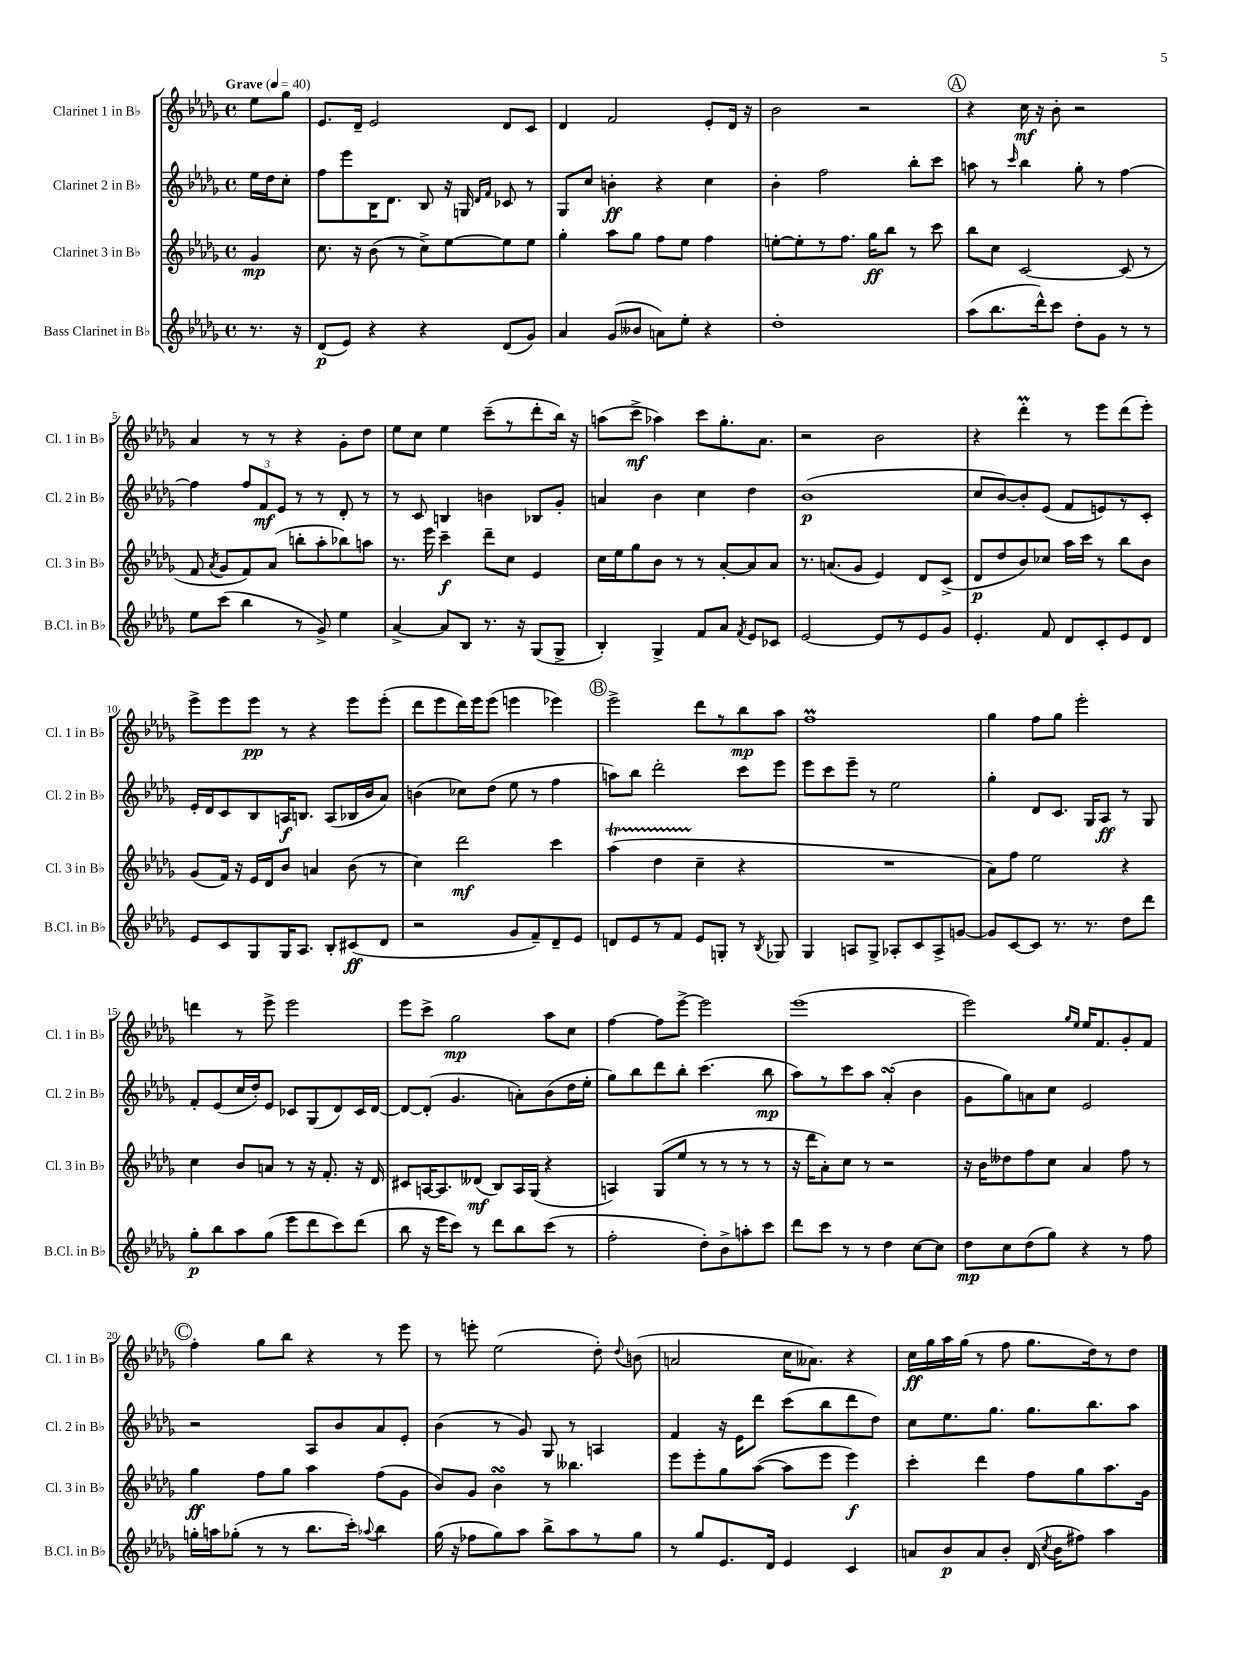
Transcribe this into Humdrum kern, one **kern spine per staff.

**kern	**dynam	**kern	**dynam	**kern	**dynam	**kern	**dynam
*part4	*part4	*part3	*part3	*part2	*part2	*part1	*part1
*staff4	*staff4	*staff3	*staff3	*staff2	*staff2	*staff1	*staff1
*I"Bass Clarinet in B♭	*	*I"Clarinet 3 in B♭	*	*I"Clarinet 2 in B♭	*	*I"Clarinet 1 in B♭	*
*I'B.Cl. in B♭	*	*I'Cl. 3 in B♭	*	*I'Cl. 2 in B♭	*	*I'Cl. 1 in B♭	*
*clefG2	*	*clefG2	*	*clefG2	*	*clefG2	*
*k[b-e-a-d-g-]	*	*k[b-e-a-d-g-]	*	*k[b-e-a-d-g-]	*	*k[b-e-a-d-g-]	*
*M4/4	*	*M4/4	*	*M4/4	*	*M4/4	*
*met(c)	*	*met(c)	*	*met(c)	*	*met(c)	*
*MM40	*	*MM40	*	*MM40	*	*MM40	*
=	=	=	=	=	=	=	=
!	!	!	!	!	!	!LO:TX:a:B:t=Grave	!
8.r	.	4g-/	mp	16ee-\LL	.	8ee-\L	.
.	.	.	.	16dd-\J	.	.	.
.	.	.	.	8cc'\J	.	8gg-\J	.
16r	.	.	.	.	.	.	.
=1	=1	=1	=1	=1	=1	=1	=1
(8d-/L	p	8.cc\	.	8ff\L	.	8.e-/L	.
8e-/J)	.	.	.	8eee-\	.	.	.
.	.	16r	.	.	.	16d-~/Jk	.
4r	.	(8b-\	.	16B-\K	.	2e-/	.
.	.	.	.	8.d-\J	.	.	.
.	.	8r	.	.	.	.	.
4r	.	8cc^\L)	.	8B-/	.	.	.
.	.	[8ee-\	.	16r	.	.	.
.	.	.	.	16Gn/	.	.	.
.	.	.	.	16qqd-/LL	.	.	.
.	.	.	.	16qqf/JJ	.	.	.
(8d-/L	.	8ee-\]	.	8c-X/	.	8d-/L	.
8g-/J)	.	8ee-\J	.	8r	.	8c/J	.
=2	=2	=2	=2	=2	=2	=2	=2
4a-/	.	4gg-'\	.	8G-/L	.	4d-/	.
.	.	.	.	8cc/J	.	.	.
(8g-/L	.	8aa-\L	.	4bn'\	ff	2f/	.
8b--X/J	.	8gg-\J	.	.	.	.	.
8an\L)	.	8ff\L	.	4r	.	.	.
8ee-'\J	.	8ee-\J	.	.	.	.	.
4r	.	4ff\	.	4cc\	.	8e-'/L	.
.	.	.	.	.	.	16d-/Jk	.
.	.	.	.	.	.	16r	.
=3	=3	=3	=3	=3	=3	=3	=3
1dd-'	.	[8een'\L	.	4b-'\	.	2b-\	.
.	.	8ee'\]	.	.	.	.	.
.	.	8r	.	2ff\	.	.	.
.	.	8.ff\J	.	.	.	.	.
.	.	.	.	.	.	2r	.
.	.	16gg-\KL	ff	.	.	.	.
.	.	8bb-\J	.	.	.	.	.
.	.	8r	.	8bb-'\L	.	.	.
.	.	8ccc\	.	8ccc\J	.	.	.
!!LO:REH:place=s1:t=A
=4	=4	=4	=4	=4	=4	=4	=4
(8aa-\L	.	8bb-\L	.	8aan\	.	4r	.
8.bb-\	.	8cc\J	.	8r	.	.	.
.	.	.	.	16qqccc/	.	.	.
.	.	[2c/	.	4bb-\	.	16cc\	mf
16ddd-^^\k)	.	.	.	.	.	16r	.
8ccc\J	.	.	.	.	.	8b-'\	.
8dd-'\L	.	.	.	8gg-'\	.	2r	.
8g-\J	.	.	.	8r	.	.	.
8r	.	(8c/]	.	[4ff\	.	.	.
8r	.	8r	.	.	.	.	.
!!LO:LB:g=z
=5	=5	=5	=5	=5	=5	=5	=5
8ee-\L	.	8f/	.	4ff\]	.	4a-/	.
.	.	8qa-/	.	.	.	.	.
(8ccc\J	.	8g-/L	.	.	.	.	.
4bb-\	.	8f/)	.	12ff/L	.	8r	.
.	.	.	.	12f/	mf	.	.
.	.	(8a-/J	.	.	.	8r	.
.	.	.	.	12e-/J	.	.	.
8r	.	8bbn'\L	.	8r	.	4r	.
8g-^/)	.	8aa-'\	.	8r	.	.	.
4ee-\	.	8bb-X\)	.	8d-'/	.	8g-'\L	.
.	.	8aan\J	.	8r	.	8dd-\J	.
=6	=6	=6	=6	=6	=6	=6	=6
[4a-^/	.	8.r	.	8r	.	8ee-\L	.
.	.	.	.	8c/	.	8cc\J	.
.	.	16eee-\	.	.	.	.	.
8a-/L]	.	4ccc~\	f	4Bn/	.	4ee-\	.
8B-/J	.	.	.	.	.	.	.
8.r	.	8ddd-~\L	.	4bn\	.	(8ccc~\L	.
.	.	8cc\J	.	.	.	8r	.
16r	.	.	.	.	.	.	.
(8G-/L	.	4e-/	.	8B-X/L	.	8ddd-'\	.
8G-^/J	.	.	.	8g-'/J	.	16bb-\Jk)	.
.	.	.	.	.	.	16r	.
=7	=7	=7	=7	=7	=7	=7	=7
4B-'/)	.	16cc\LL	.	4an/	.	(8aan\L	.
.	.	16ee-\J	.	.	.	.	.
.	.	8gg-\	.	.	.	8ccc^\J	mf
4G-^/	.	8b-\J	.	4b-\	.	4aa-X\)	.
.	.	8r	.	.	.	.	.
8f/L	.	8r	.	4cc\	.	8ccc\L	.
8a-/J	.	[8a-'/L	.	.	.	8.gg-'\	.
8qf/	.	.	.	.	.	.	.
8e-/L	.	8a-/]	.	4dd-\	.	.	.
.	.	.	.	.	.	8.a-\J	.
8c-X/J	.	8a-/J	.	.	.	.	.
=8	=8	=8	=8	=8	=8	=8	=8
[2e-/	.	8.r	.	(1b-	p	2r	.
.	.	(8.an/L	.	.	.	.	.
.	.	8g-/J	.	.	.	.	.
8e-/L]	.	4e-/)	.	.	.	2b-\	.
8r	.	.	.	.	.	.	.
8e-/	.	8d-/L	.	.	.	.	.
8g-/J	.	(8c^/J	.	.	.	.	.
=9	=9	=9	=9	=9	=9	=9	=9
4.e-'/	.	8d-/L	p	8cc/L	.	4r	.
.	.	8dd-/	.	[8b-/)	.	.	.
.	.	8b-/)	.	8b-'/]	.	4ddd-M'\	.
8f/	.	8cc-X/J	.	(8e-/J	.	.	.
8d-/L	.	16aa-\LL	.	8f/L	.	8r	.
.	.	16ccc\JJ	.	.	.	.	.
8c'/	.	8r	.	8en/)	.	8eee-\L	.
8e-/	.	8bb-\L	.	8r	.	(8ddd-\	.
8d-/J	.	8b-\J	.	8c'/J	.	8eee-'\J)	.
!!LO:LB:g=z
=10	=10	=10	=10	=10	=10	=10	=10
8e-/L	.	(8g-/L	.	16e-'/LL	.	8eee-^\L	.
.	.	.	.	16d-/J	.	.	.
8c/	.	16f/Jk)	.	8c/	.	8eee-\	.
.	.	16r	.	.	.	.	.
8G-/	.	16e-/LL	.	8B-/	.	8eee-\J	pp
.	.	16d-/J	.	.	.	.	.
16G-/K	.	8b-/J	.	16An/K	f	8r	.
8.A-/J	.	.	.	8.Bn/J	.	.	.
.	.	4an/	.	.	.	4r	.
8B-'/L	.	.	.	(8A/L	.	.	.
(8c#X/	ff	(8b-\	.	16B-X/L	.	8eee-\L	.
.	.	.	.	16b-/J	.	.	.
8d-/J	.	8r	.	8a-/J)	.	(8eee-'\J	.
=11	=11	=11	=11	=11	=11	=11	=11
2r	.	4cc\)	.	(4bn\	.	8ddd-\L	.
.	.	.	.	.	.	8eee-\	.
.	.	2ddd-\	mf	8cc-X\L)	.	16ddd-\L)	.
.	.	.	.	.	.	16eee-\J	.
.	.	.	.	(8dd-\J	.	(8eee-\J	.
8g-/L	.	.	.	8ee-\	.	4eeen\	.
8f~/)	.	.	.	8r	.	.	.
8d-~/	.	4ccc\	.	4ff\	.	4eee-X\)	.
8e-/J	.	.	.	.	.	.	.
!!LO:REH:place=s1:t=B
=12	=12	=12	=12	=12	=12	=12	=12
8dn/L	.	(4aa-T\	.	8aan\L)	.	2eee-^\	.
8e-/	.	.	.	8bb-\J	.	.	.
8r	.	4dd-TTT\	.	2ddd-'\	.	.	.
8f/J	.	.	.	.	.	.	.
8e-/L	.	4cc~\	.	.	.	8ddd-\L	.
8Gn'/J	.	.	.	.	.	8r	.
8r	.	4r	.	8ccc\L	.	8bb-\	mp
8qB-/	.	.	.	.	.	.	.
8G-X/	.	.	.	8eee-\J	.	8aa-\J	.
=13	=13	=13	=13	=13	=13	=13	=13
4G-/	.	1r	.	8eee-\L	.	1ffm	.
.	.	.	.	8ccc\	.	.	.
8An/L	.	.	.	8eee-~\J	.	.	.
8G-^/J	.	.	.	8r	.	.	.
8A-X'/L	.	.	.	2ee-\	.	.	.
8c/	.	.	.	.	.	.	.
8A-^/	.	.	.	.	.	.	.
[8gn/J	.	.	.	.	.	.	.
=14	=14	=14	=14	=14	=14	=14	=14
8g/L]	.	8a-\L)	.	4gg-'\	.	4gg-\	.
[8c/	.	8ff\J	.	.	.	.	.
8c/J]	.	2ee-\	.	8d-/L	.	8ff\L	.
8.r	.	.	.	8.c/J	.	8gg-\J	.
.	.	.	.	.	.	2eee-'\	.
8.r	.	.	.	16G-/KL	.	.	.
.	.	.	.	8A-/J	ff	.	.
8dd-\L	.	4r	.	8r	.	.	.
8ddd-\J	.	.	.	8G-/	.	.	.
!!LO:LB:g=z
=15	=15	=15	=15	=15	=15	=15	=15
8gg-'\L	p	4cc\	.	8f'/L	.	4dddn\	.
8bb-\	.	.	.	(8e-/	.	.	.
8aa-\	.	8b-/L	.	16cc/L	.	8r	.
.	.	.	.	16dd-'/J)	.	.	.
(8gg-\J	.	8an/J	.	8e-/J	.	8eee-^\	.
8eee-\L	.	8r	.	8c-X/L	.	2eee-\	.
8ddd-\	.	16r	.	(8G-/	.	.	.
.	.	8.f'/	.	.	.	.	.
8ccc\)	.	.	.	8d-/)	.	.	.
(8ddd-\J	.	16r	.	16c-/L	.	.	.
.	.	16d-/	.	[16d-/JJ	.	.	.
=16	=16	=16	=16	=16	=16	=16	=16
8bb-\	.	8c#X/L	.	8d-/L_	.	8eee-\L	.
16r	.	[16An/K	.	(8d-'/J]	.	8ccc^\J	.
16eee-\KL	.	8.A/]	.	.	.	.	.
8ccc\J)	.	.	.	4.g-/	.	2gg-\	mp
8r	.	(8d--X/J	mf	.	.	.	.
8ddd-\L	.	8B-/L)	.	.	.	.	.
8bb-\	.	16A/L	.	8an'\L)	.	.	.
.	.	(16G-/JJ	.	.	.	.	.
(8ccc\J	.	4r	.	(8b-\	.	8aa-\L	.
8r	.	.	.	16dd-\L	.	8cc\J	.
.	.	.	.	16ee-'\JJ	.	.	.
=17	=17	=17	=17	=17	=17	=17	=17
2ff'\	.	4An/)	.	8gg-\L)	.	[4ff\	.
.	.	.	.	8bb-\	.	.	.
.	.	(8G-/L	.	8ddd-\	.	8ff\L]	.
.	.	8ee-/J	.	8bb-'\J	.	[8eee-^\J	.
8dd-'\L)	.	8r	.	(4.ccc\	.	2eee-\]	.
8b-^\	.	8r	.	.	.	.	.
8aan'\	.	8r	.	.	.	.	.
8ccc\J	.	8r	.	8bb-\	mp	.	.
=18	=18	=18	=18	=18	=18	=18	=18
8ddd-\L	.	16r	.	8aa-\L)	.	(1eee-	.
.	.	16ddd-\KL	.	.	.	.	.
8ccc\J	.	8a-'\)	.	8r	.	.	.
8r	.	8cc\J	.	8ccc\	.	.	.
8r	.	8r	.	8aa-\J	.	.	.
4dd-\	.	2r	.	(4a-sSSS'/	.	.	.
[8cc\L	.	.	.	4b-\	.	.	.
8cc\J]	.	.	.	.	.	.	.
=19	=19	=19	=19	=19	=19	=19	=19
8dd-\L	mp	16r	.	8g-\L	.	2eee-\)	.
.	.	16b-\KL	.	.	.	.	.
8cc\	.	8dd--X\	.	8gg-\)	.	.	.
(8dd-\	.	8ff\	.	8an\	.	.	.
8gg-\J)	.	8cc\J	.	8cc\J	.	.	.
.	.	.	.	.	.	16qqgg-/LL	.
.	.	.	.	.	.	16qqee-/JJ	.
4r	.	4a-/	.	2e-/	.	16ee-/KL	.
.	.	.	.	.	.	8.f/	.
8r	.	8ff\	.	.	.	8g-'/	.
8ff\	.	8r	.	.	.	8f/J	.
!!LO:LB:g=z
!!LO:REH:place=s1:t=C
=20	=20	=20	=20	=20	=20	=20	=20
16ggn'\LL	.	4gg-\	ff	2r	.	4ff'\	.
16aan\J	.	.	.	.	.	.	.
(8gg-X'\J	.	.	.	.	.	.	.
8r	.	8ff\L	.	.	.	8gg-\L	.
8r	.	8gg-\J	.	.	.	8bb-\J	.
8.bb-\L	.	4aa-\	.	8A-/L	.	4r	.
.	.	.	.	8b-/	.	.	.
16ccc'\Jk)	.	.	.	.	.	.	.
8qqaa-X/	.	.	.	.	.	.	.
4bb-\	.	(8ff\L	.	8a-/	.	8r	.
.	.	8g-\J	.	8e-'/J	.	8eee-\	.
=21	=21	=21	=21	=21	=21	=21	=21
(16gg-\	.	8b-/L)	.	(4b-\	.	8r	.
16r	.	.	.	.	.	.	.
8ff-X\L	.	8g-/J	.	.	.	8eeen'\	.
8gg-\)	.	4b-sSSS\	.	8r	.	(2ee-\	.
8aa-\J	.	.	.	8g-/)	.	.	.
8bb-^\L	.	8r	.	8G-/	.	.	.
8aa-\	.	4.bb--X\	.	8r	.	.	.
8r	.	.	.	4An/	.	8dd-'\)	.
.	.	.	.	.	.	8qqdd-/	.
8gg-\J	.	.	.	.	.	(8bn\	.
=22	=22	=22	=22	=22	=22	=22	=22
8r	.	8eee-\L	.	4f/	.	2an/	.
8gg-/L	.	8eee-'\	.	.	.	.	.
8.e-/	.	8gg-\	.	16r	.	.	.
.	.	.	.	16e-\KL	.	.	.
.	.	([8aa-\J	.	8ddd-\J	.	.	.
16d-/Jk	.	.	.	.	.	.	.
4e-/	.	8aa-\L]	.	(8ccc\L	.	16cc\KL	.
.	.	.	.	.	.	8.a--X\J)	.
.	.	8eee-\J	.	8bb-\	.	.	.
4c/	.	4eee-\)	f	8ddd-\	.	4r	.
.	.	.	.	8dd-\J)	.	.	.
=23	=23	=23	=23	=23	=23	=23	=23
8an/L	.	4ccc'\	.	8cc\L	.	16cc\LL	ff
.	.	.	.	.	.	16gg-\	.
8b-/	p	.	.	8.ee-\	.	16aa-\	.
.	.	.	.	.	.	(16gg-\JJ	.
8a/	.	4ddd-\	.	.	.	8r	.
.	.	.	.	8.gg-\J	.	.	.
8b-'/J	.	.	.	.	.	8ff\	.
(16d-/	.	8ff\L	.	8.gg-\L	.	8.gg-\L	.
8qcc/	.	.	.	.	.	.	.
16b-\KL	.	.	.	.	.	.	.
8ff#X\J)	.	8gg-\	.	.	.	.	.
.	.	.	.	8.bb-\	.	16dd-\k)	.
4aa-\	.	8.aa-\	.	.	.	8r	.
.	.	.	.	8aa-\J	.	8dd-\J	.
.	.	16g-\Jk	.	.	.	.	.
==	==	==	==	==	==	==	==
*-	*-	*-	*-	*-	*-	*-	*-
